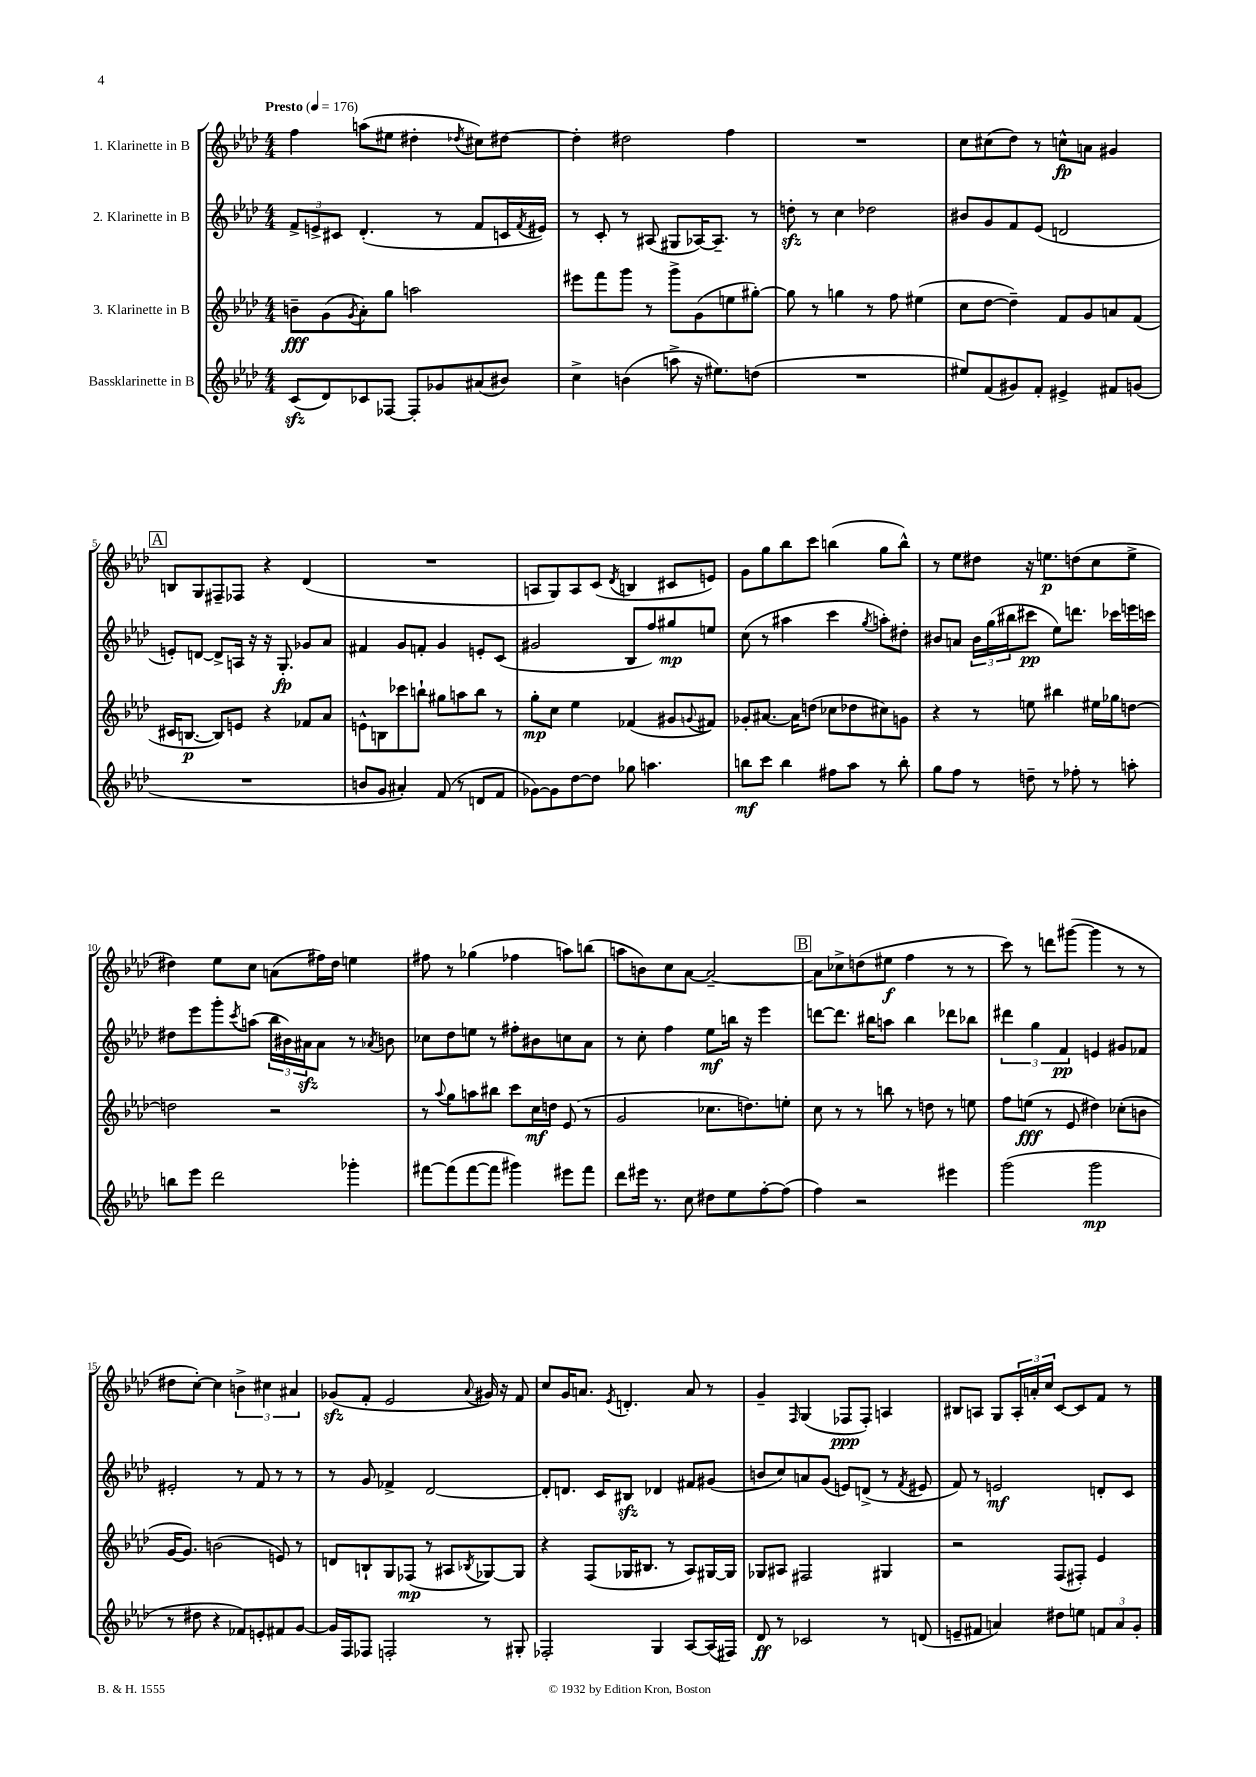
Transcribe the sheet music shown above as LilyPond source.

<<
\new StaffGroup <<
\new Staff = "s0" \with { instrumentName = "1. Klarinette in B" } {
    \clef treble \key aes \major \numericTimeSignature \time 4/4 \tempo "Presto" 4 = 176
    f''4 a''8( eis''8 dis''4-. \acciaccatura { des''8 } cis''8) dis''8~ |
    dis''4-. dis''2 f''4 |
    R1 |
    c''8 cis''8( des''8) r8 c''8-^\fp a'8 gis'4 |
    \mark \markup { \box "A" } b8 g8 fis8-- fes8 r4 des'4( |
    R1 |
    a8 g8) a8 c'8( \acciaccatura { des'8 } b4 cis'8 e'8) |
    g'8 g''8 bes''8 c'''8 b''4( g''8 b''8-^) |
    r8 ees''8 dis''8 r16 e''8.\p d''8( c''8 e''8-> |
    dis''4) ees''8 c''8 a'8( fis''16) dis''16 e''4 |
    fis''8 r8 ges''4( fes''4 a''8) b''8( |
    a''8 b'8) c''8 aes'8~ aes'2~-- |
    \mark \markup { \box "B" } aes'8 ces''8-> d''8( eis''8\f f''4 r8 r8 |
    c'''8) r8 d'''8 gis'''8~( gis'''4 r8 r8 |
    dis''8 c''8~-.) c''4 \tuplet 3/2 { b'4-> cis''4 ais'4 } |
    ges'8\sfz( f'8-. ees'2 \appoggiatura { aes'8 } gis'16) r16 f'8 |
    c''8 g'16 a'8. \acciaccatura { ees'8 } d'4.-. a'8 r8 |
    g'4-- \grace { f16 } g4( fes8\ppp fes8-.) a4 |
    bis8 a8 g8 \tuplet 3/2 { a16-. a'16-. c''16 } c'8~ c'8 f'8 r8 \bar "|." |
}
\new Staff = "s1" \with { instrumentName = "2. Klarinette in B" } {
    \clef treble \key aes \major \numericTimeSignature \time 4/4
    \tuplet 3/2 { f'8-> e'8-> cis'8 } des'4.-.( r8 f'8 c'16 \acciaccatura { f'8 } eis'16) |
    r8 c'8-. r8 ais8( gis8 aes16~) aes8.-- r8 |
    d''8-.\sfz r8 c''4 des''2 |
    bis'8 g'8 f'8 ees'8( d'2 |
    \mark \markup { \box "A" } e'8-.) d'8~ d'8-> a16 r16 r16 g8.-.\fp ges'8 aes'8 |
    fis'4 g'8 f'8-. g'4 e'8-. c'8( |
    gis'2 bes8 f''8) gis''8\mp e''8 |
    c''8( r8 ais''4 c'''4 \acciaccatura { g''8 } a''8-.) dis''8-. |
    bis'8 a'8 \tuplet 3/2 { bis'16 g''16( bis''16 } cis'''8\pp ees''8) d'''8. ces'''16 e'''16 c'''16 |
    dis''8 ees'''8 g'''8-. \acciaccatura { c'''8 } a''8( \tuplet 3/2 { bes''16 bis'16) ais'16\sfz } ais'8 r8 \acciaccatura { aes'8 } b'8 |
    ces''8 des''8 e''8 r8 fis''8-. bis'8 c''8 aes'8 |
    r8 c''8-. f''4 ees''8\mf b''16 r16 ees'''4 |
    \mark \markup { \box "B" } d'''8~ d'''8. bis''16 a''8 bis''4 des'''8 bes''8 |
    \tuplet 3/2 { dis'''4 g''4 f'4\pp } e'4 gis'8 fes'8 |
    eis'2-. r8 f'8 r8 r8 |
    r8 g'8 fes'4-> des'2~ |
    des'8-. d'8. c'16 bis8\sfz des'4 fis'8 gis'8( |
    b'8 c''8) a'8 g'8( e'8) d'8->( r8 \acciaccatura { f'8 } eis'8 |
    f'8) r8 e'2\mf d'8-. c'8 \bar "|." |
}
\new Staff = "s2" \with { instrumentName = "3. Klarinette in B" } {
    \clef treble \key aes \major \numericTimeSignature \time 4/4
    b'8--\fff g'8( \acciaccatura { g'8 } aes'8-.) g''8 a''2 |
    eis'''8 f'''8 g'''8 r8 g'''8-> g'8( e''8 gis''8~-.) |
    gis''8 r8 g''4 r8 f''8 eis''4( |
    c''8 des''8~ des''4--) f'8 g'8 a'8 f'8( |
    \mark \markup { \box "A" } cis'16 b8.~\p b8) e'8 r4 fes'8 aes'8 |
    e'8-^ b8 ces'''8 b''8-! gis''8 a''8 b''8 r8 |
    g''8-.\mp c''8 ees''4 fes'4( gis'8 \appoggiatura { g'8 } fis'8) |
    ges'8-. ais'8.~ ais'16 d''8( ces''8 des''8 cis''8) g'8 |
    r4 r8 e''8 bis''4 eis''16 ges''16 d''8~ |
    d''2 r2 |
    r8 \appoggiatura { aes''8 } g''8 a''8 bis''8 c'''8 c''16\mf d''16 ees'8( r8 |
    g'2 ces''8. d''8.) e''8-. |
    \mark \markup { \box "B" } c''8 r8 r8 b''8 r8 d''8 r8 e''8 |
    f''8 e''8\fff( r8 ees'8 dis''4) ces''8-.( b'8 |
    g'16~ g'8.) b'2( e'8) r8 |
    d'8 b8-! g8 fes8\mp( r8 ais8 \acciaccatura { bes8 } ges8~) ges8 |
    r4 f8( ges16 bis8. r8 aes8) gis16~ gis16 |
    ges8 ais8 fis2 gis4 |
    r2 f8( fis8-.) ees'4 \bar "|." |
}
\new Staff = "s3" \with { instrumentName = "Bassklarinette in B" } {
    \clef treble \key aes \major \numericTimeSignature \time 4/4
    c'8\sfz( des'8) ces'8 fes8~ fes8-. ges'8 ais'8( bis'8) |
    c''4-> b'4( a''8-> r16 eis''8.) d''8( |
    R1 |
    eis''8) f'8( gis'8) f'8-. eis'4-> fis'8 g'8( |
    \mark \markup { \box "A" } R1 |
    b'8 g'8 ais'4-.) f'8( r8 d'8 f'8 |
    ges'8~) ges'8 des''8~ des''8 ges''8 a''4. |
    b''8\mf c'''8 b''4 fis''8 aes''8 r8 b''8-. |
    g''8 f''8 r8 d''8-- r8 fes''8-. r8 a''8-. |
    b''8 ees'''8 des'''2 ges'''4-. |
    fis'''8~ fis'''8( fis'''8~ fis'''8 gis'''4) eis'''8 fis'''8 |
    des'''8 eis'''16 r8. c''8 dis''8 ees''8 f''8~-. f''8( |
    \mark \markup { \box "B" } f''4) r2 eis'''4 |
    g'''2( g'''2\mp |
    r8 dis''8 r4 fes'8) e'8-. fis'8 g'8~ |
    g'16 f16 fes8 f2-. r8 gis8-. |
    fes2-. g4 aes8~ aes16( fis16) |
    des'8\ff r8 ces'2 r8 d'8( |
    e'8-- fis'8 a'4) dis''8 e''8 \tuplet 3/2 { f'8 a'8 g'8-. } \bar "|." |
}
>>
>>
